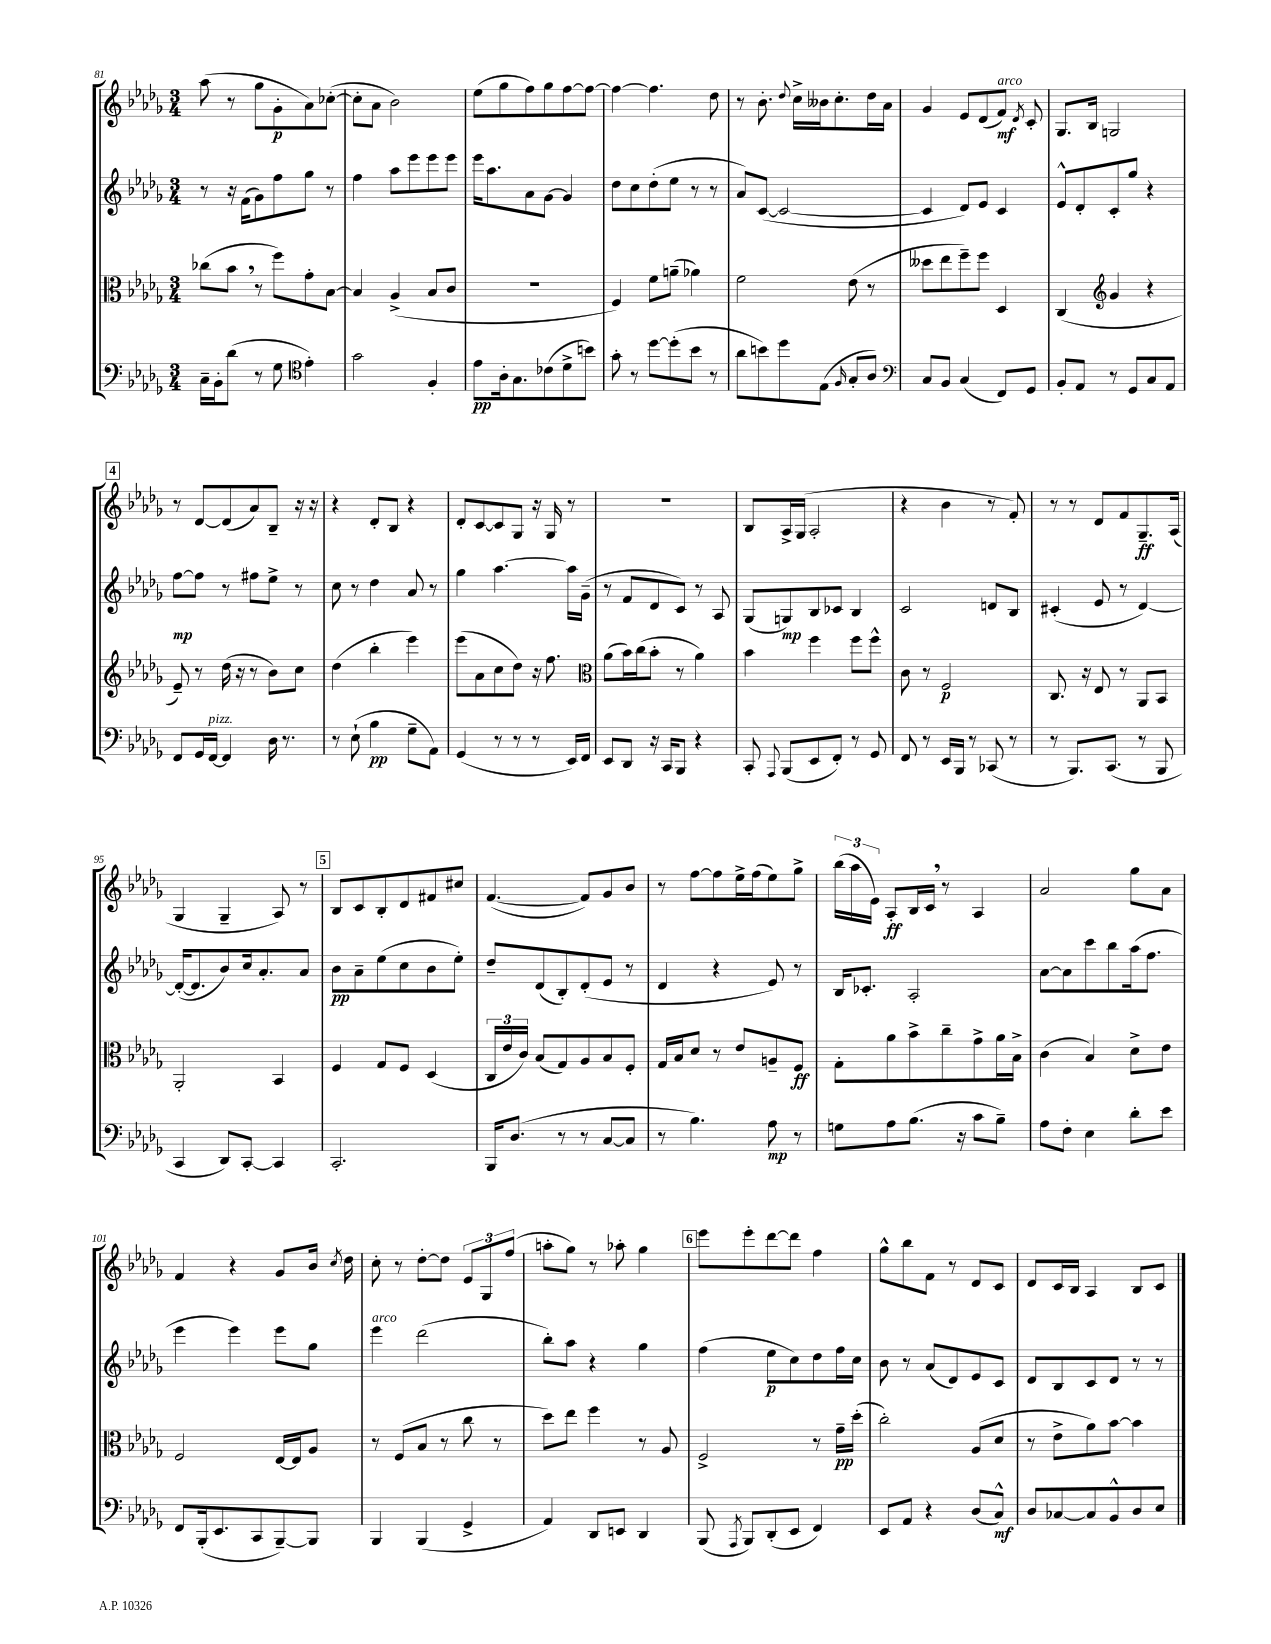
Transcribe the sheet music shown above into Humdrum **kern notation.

**kern	**kern	**kern	**kern
*staff4	*staff3	*staff2	*staff1
*clefF4	*clefC3	*clefG2	*clefG2
*k[b-e-a-d-g-]	*k[b-e-a-d-g-]	*k[b-e-a-d-g-]	*k[b-e-a-d-g-]
*M3/4	*M3/4	*M3/4	*M3/4
16C~	(8cc-	8r	(8aa-
16BB-'	.	.	.
(8d-	8b-	16r	8r
.	.	(16f	.
8r	8r	8g-)	8gg-
8G-	8ff)	8ff	8g-'
*clefC4	*	*	*
4e-')	8g-'	8gg-	8a-)
.	[8B-	8r	([8cc-'
=	=	=	=
2g-	4B-]	4ff	8cc-']
.	.	.	8a-
.	(4A-^	8aa-	2b-)
.	.	8eee-	.
4F'	8B-	8eee-	.
.	8c	8eee-	.
=	=	=	=
8e-	2.r	16eee-	(8ee-
.	.	8.aa-	.
16A-'	.	.	8gg-
8.G-	.	.	.
.	.	8a-	8ff)
(8c-	.	[8g-	8gg-
8d-^	.	4g-]	[8ff
8b)	.	.	8ff_
=	=	=	=
8g-'	4F)	8dd-	4ff_
8r	.	8cc	.
[8dd-	8f	(8dd-'	4.ff]
(8dd-']	(8a~	8ee-	.
8b-	4a-)	8r	.
8r	.	8r	8dd-
=	=	=	=
8a-	2f	8a-)	8r
8b)	.	([8c	8.b-'
8dd-	.	2c_	.
.	.	.	8qqdd-
.	.	.	16cc^
(8E-	.	.	16b--
.	.	.	8.cc'
16qqF	.	.	.
8G-'	(8e-	.	.
8A-)	8r	.	16dd-
.	.	.	16a-
=	=	=	=
*clefF4	*	*	*
8C	8dd--	4c]	4g-
8BB-	8ee-	.	.
(4C	8ff~)	8d-)	8e-
.	8ff	8e-	(8d-
8FF)	4D-	4c	8f)
.	.	.	8qd-
8GG-	.	.	8c'
=	=	=	=
8BB-'	(4C	8e-^^	8.G-
8AA-	.	8d-'	.
.	.	.	16B-
*	*clefG2	*	*
8r	4g-	8c'	2G
8GG-	.	8gg-	.
8C	4r	4r	.
8AA-	.	.	.
=	=	=	=
8FF	8e-~)	[8ff	8r
16GG-	8r	8ff]	[8d-
[16FF	.	.	.
4FF]	(16dd-	8r	(8d-]
.	16r	.	.
.	8r	8ff#	8a-)
16D-	8b-)	8ee-^	8B-~
8.r	.	.	.
.	8cc	8r	16r
.	.	.	16r
=	=	=	=
8r	(4dd-	8cc	4r
(8E-`	.	8r	.
4B-	4bb-'	4dd-	8d-'
.	.	.	8B-
8G-~	4eee-)	8a-	4r
8AA-)	.	8r	.
=	=	=	=
(4GG-	(8eee-	4gg-	8d-'
.	8a-	.	[8c
8r	8cc	[4.aa-	8c]
8r	8dd-)	.	8G-
8r	16r	.	16r
.	8.ff	.	16G-
16EE-)	.	16aa-]	8r
16FF	.	(16g-~	.
=	=	=	=
*	*clefC3	*	*
8EE-	(8a-	8r	2.r
8DD-	16b-)	8f	.
.	(16cc	.	.
16r	8b-'	8d-	.
16CC	.	.	.
8BBB-	8r	8c)	.
4r	4a-)	8r	.
.	.	8A-	.
=	=	=	=
8CC'	4b-	(8G-	8B-
8qqAAA-	.	.	.
(8BBB-	.	8G)	16A-^
.	.	.	(16G-
8EE-	4ff	8B-	2A-'
8FF')	.	8c-	.
8r	8ff	4B-	.
8GG-	8ff^^	.	.
=	=	=	=
8FF	8c	2c	4r
8r	8r	.	.
16EE-	2F	.	4b-
16BBB-	.	.	.
8r	.	.	.
(8CC-	.	8d	8r
8r	.	8B-	8f')
=	=	=	=
8r	8.C	(4c#'	8r
8.BBB-)	.	.	8r
.	16r	.	.
.	8E-	8e-	8d-
(8.CC	.	.	.
.	8r	8r	8f
8r	8AA-	[4d-)	8.G-~
8BBB-	8BB-	.	.
.	.	.	(16A-
=	=	=	=
4CC	2AA-'	(16d-'_	4G-
.	.	8.d-]	.
8DD-)	.	8b-)	4G-~
[8CC'	.	16cc	.
.	.	8.a-'	.
4CC]	4BB-	.	8A-)
.	.	8a-	8r
=	=	=	=
2.CC'	4F	8b-	8B-
.	.	8a-~	8c
.	8G-	(8ee-	8B-'
.	8F	8cc	8d-
.	(4D-	8b-	8f#
.	.	8ee-')	8cc#
=	=	=	=
16BBB-	24C	8dd-~	([4.f
.	24e-	.	.
(8.D-	.	.	.
.	24c)	.	.
.	(8B-	(8d-	.
8r	8G-)	8B-')	.
8r	8A-	(8d-'	8f])
[8C	8B-	8e-	8g-
8C]	8F'	8r	8b-
=	=	=	=
8r	16G-	4d-	8r
.	16B-	.	.
4.B-)	8d-	.	[8ff
.	8r	4r	8ff]
.	8e-	.	16ee-^
.	.	.	(16ff
8A-	8A~	8e-)	8ee-)
8r	8F	8r	8gg-^
=	=	=	=
8G	8G-'	16B-	(24bb-
.	.	.	24aa-
.	.	8.c-'	.
.	.	.	24e-)
8A-	8a-	.	8A-'
(8.B-	8b-^	2A-'	16B-
.	.	.	16c
.	8cc~	.	8r
16r	.	.	.
8c	8g-^	.	4A-
8B-~)	16a-	.	.
.	16B-^	.	.
=	=	=	=
8A-	(4c	[8a-	2a-
8F'	.	8a-]	.
4E-	4B-)	8ccc	.
.	.	8bb-	.
8d-'	8d-^	(16aa-	8gg-
.	.	8.ff	.
8e-	8e-	.	8a-
=	=	=	=
8FF	2F	4eee-	4f
(16BBB-'	.	.	.
8.EE-	.	.	.
.	.	4eee-)	4r
8CC	.	.	.
[8BBB-~)	[16E-	8eee-	8g-
.	16E-]	.	.
8BBB-]	8A-	8gg-	16b-
.	.	.	8qcc
.	.	.	16dd-
=	=	=	=
4BBB-	8r	4eee-	8cc'
.	(8F	.	8r
(4BBB-	8B-	(2ddd-	[8dd-'
.	8r	.	8dd-]
4GG-^	8cc	.	12e-
.	.	.	12G-
.	8r	.	.
.	.	.	(12ff
=	=	=	=
4AA-)	8dd-)	8bb-')	8aa'
.	8ee-	8aa-	8gg-)
8DD-	4ff	4r	8r
8EE	.	.	8aa-'
4DD-	8r	4gg-	4gg-
.	8A-	.	.
=	=	=	=
(8BBB-	2F^	(4ff	8eee-
8qAAA-	.	.	.
8BBB-)	.	.	8eee-'
(8DD-'	.	8ee-	[8ddd-
8EE-	.	8cc)	8ddd-]
4FF)	8r	8dd-	4ff
.	16g-~	16ff	.
.	(16dd-'	16cc	.
=	=	=	=
8EE-	2cc')	8b-	8gg-^^
8AA-	.	8r	8bb-
4r	.	(8a-	8f
.	.	8d-)	8r
(8D-	(8A-	8e-	8d-
8C^^)	8d-	8c	8c
=	=	=	=
8D-	8r	8d-	8d-
[8C-	8e-^	8B-	16c
.	.	.	16B-
8C-]	8a-)	8c	4A-
8BB-^^	[8b-	8d-	.
8D-	4b-]	8r	8B-
8E-	.	8r	8c
==	==	==	==
*-	*-	*-	*-
